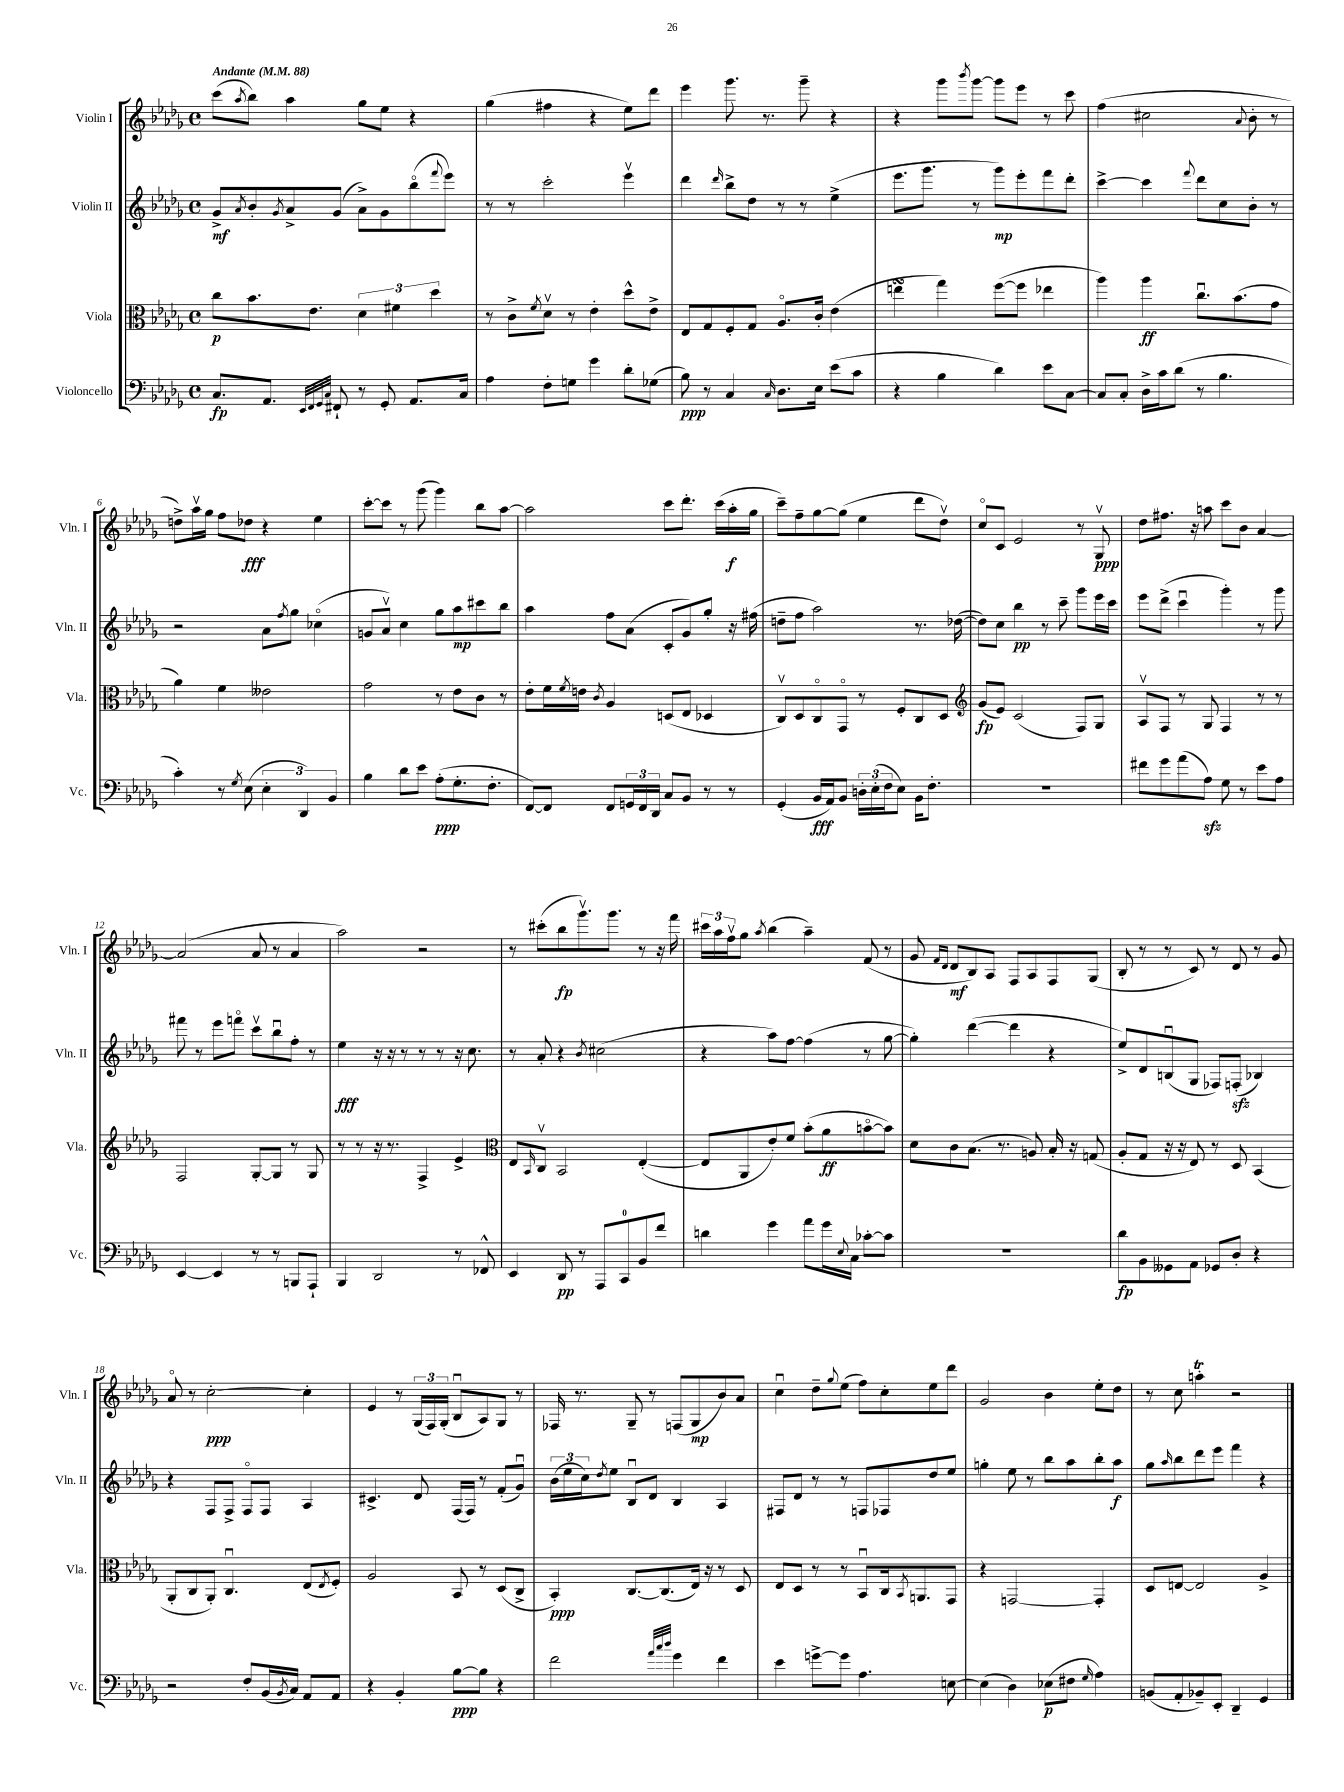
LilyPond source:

<<
\new StaffGroup <<
\new Staff = "s0" \with { instrumentName = "Violin I" shortInstrumentName = "Vln. I" } {
    \clef treble \key des \major \defaultTimeSignature \time 4/4 \tempo "Andante" 4 = 88
    c'''8( \acciaccatura { aes''8 } bes''8) aes''4 ges''8 ees''8 r4 |
    ges''4( fis''4 r4 ees''8) des'''8 |
    ees'''4 ges'''8. r8. ges'''8-- r4 |
    r4 ges'''8 \acciaccatura { bes'''8 } ges'''8~ ges'''8 ees'''8 r8 c'''8 |
    f''4( cis''2 \appoggiatura { aes'8 } bes'8-. r8 |
    d''8->) aes''16\upbow ges''16 f''8 des''8\fff r4 ees''4 |
    c'''8~-. c'''8 r8 ges'''8( ges'''4) bes''8 aes''8~ |
    aes''2 c'''8 des'''8.-. c'''16( aes''16-.\f ges''16 |
    c'''8--) f''8-- ges''8~ ges''8( ees''4 des'''8 des''8\upbow) |
    c''8\flageolet c'8 ees'2 r8 ges8\upbow\ppp |
    des''8 fis''8. r16 a''8 c'''8 bes'8 aes'4~ |
    aes'2( aes'8 r8 aes'4 |
    aes''2) r2 |
    r8 cis'''8-.( bes''8\fp ges'''8.\upbow) ges'''8. r8 r16 f'''16 |
    \tuplet 3/2 { cis'''16 aes''16 f''16\upbow } ges''8 \acciaccatura { aes''8 } bes''4( aes''4--) f'8( r8 |
    ges'8 \grace { f'16 des'16 } des'8\mf bes8) aes8 f8 aes8 f8 ges8( |
    bes8-. r8 r8 c'8) r8 des'8 r8 ges'8 |
    aes'8\flageolet r8 c''2~-.\ppp c''4-. |
    ees'4 r8 \tuplet 3/2 { ges16( f16) ges16-.( } bes8\downbow aes8) ges8 r8 |
    fes16 r8. ges8-- r8 f8( ges8\mp bes'8) aes'8 |
    c''4\downbow des''8-- \appoggiatura { ges''8 } ees''8( f''8) c''8-. ees''8 des'''8 |
    ges'2 bes'4 ees''8-. des''8 |
    r8 c''8 a''4-.\trill r2 \bar "|." |
}
\new Staff = "s1" \with { instrumentName = "Violin II" shortInstrumentName = "Vln. II" } {
    \clef treble \key des \major \defaultTimeSignature \time 4/4
    ges'8->\mf \acciaccatura { aes'8 } bes'8-. \acciaccatura { ges'8 } aes'8-> ges'8( aes'8->) ges'8 bes''8\flageolet( \appoggiatura { f'''8 } ees'''8) |
    r8 r8 c'''2-. ees'''4\upbow |
    des'''4 \grace { des'''16 } bes''8-> des''8 r8 r8 ees''4->( |
    ees'''8. ges'''8. r8 ges'''8\mp) ees'''8-. f'''8 des'''8-. |
    c'''4~-> c'''4 \appoggiatura { f'''8 } des'''8 c''8 bes'8-. r8 |
    r2 aes'8 \acciaccatura { f''8 } ges''8 ces''4\flageolet( |
    g'8 aes'8\upbow) c''4 ges''8 aes''8\mp cis'''8 bes''8 |
    aes''4 f''8 aes'8( c'8-. ges'8) ges''8-. r16 fis''16( |
    d''8-- f''8 aes''2) r8. des''16~( |
    des''8) c''8 bes''4\pp r8 c'''8-- ges'''8 ees'''16 c'''16 |
    ees'''8 des'''8->( c'''4\downbow ges'''4-.) r8 ges'''8 |
    fis'''8 r8 ees'''8 f'''8\flageolet c'''8\upbow bes''8\downbow f''8-. r8 |
    ees''4\fff r16 r16 r8 r8 r8 r16 c''8. |
    r8 aes'8-. r4 \acciaccatura { bes'8 } cis''2( |
    r4 aes''8) f''8~ f''4( r8 ges''8~ |
    ges''4-.) des'''4~( des'''4 r4 |
    ees''8->) des'8 b8\downbow( ges8 fes8) f8-.\sfz( bes4) |
    r4 f8 f8-> f8\flageolet f8 aes4 |
    cis'4.-> des'8 f16( f16) r8 f'8-.( ges'8\downbow) |
    \tuplet 3/2 { bes'16( ees''16 c''16) } \acciaccatura { des''8 } ees''8 bes8\downbow des'8 bes4 aes4 |
    fis8 des'8 r8 r8 f8 fes8 des''8 ees''8 |
    g''4-. ees''8 r8 bes''8 aes''8 bes''8-. aes''8\f |
    ges''8 \grace { aes''16 } bes''8 des'''8 ees'''8 f'''4 r4 \bar "|." |
}
\new Staff = "s2" \with { instrumentName = "Viola" shortInstrumentName = "Vla." } {
    \clef alto \key des \major \defaultTimeSignature \time 4/4
    c''8\p bes'8. ees'8. \tuplet 3/2 { des'4 fis'4 des''4 } |
    r8 c'8-> \acciaccatura { f'8 } des'8\upbow r8 ees'4-. des''8-^ ees'8-> |
    ees8 ges8 f8-. ges8 aes8.\flageolet c'16-. ees'4( |
    e''4\turn ges''4) f''8~( f''8 ees''4 |
    aes''4) aes''4\ff c''8.\downbow bes'8.( ges'8 |
    aes'4) f'4 eeses'2 |
    ges'2 r8 ees'8 c'8 r8 |
    ees'8-. f'16 \acciaccatura { f'8 } e'16 \acciaccatura { c'8 } aes4 d8( ees8 des4 |
    c8\upbow) des8 c8\flageolet ges,8\flageolet r8 f8-. c8 des8 |
    \clef treble ges'8\fp( ees'8) c'2( f8) ges8 |
    aes8\upbow f8 r8 ges8 f4 r8 r8 |
    f2 ges8~-. ges8 r8 ges8 |
    r8 r8 r16 r8. f4-> ees'4-> |
    \clef alto ees8 \grace { bes,16 } c8\upbow bes,2 ees4~-.( |
    ees8 aes,8 ees'8-.) f'8 bes'8-.( aes'8\ff b'8~\flageolet b'8) |
    des'8 c'8 bes8.( r8. a8) bes16-. r16 g8( |
    aes8-. ges8 r16 r16 ees8) r8 des8 bes,4( |
    aes,8-. c8 aes,8-.) c4.\downbow ees8( \acciaccatura { ees8 } f8-.) |
    aes2 bes,8 r8 des8( c8-> |
    bes,4-.\ppp) c8.~ c8.( ees16) r16 r8 des8 |
    ees8 des8 r8 r8 bes,8\downbow c16 \acciaccatura { bes,8 } a,8. ges,8 |
    r4 g,2~ g,4-. |
    des8 e8~ e2 aes4-> \bar "|." |
}
\new Staff = "s3" \with { instrumentName = "Violoncello" shortInstrumentName = "Vc." } {
    \clef bass \key des \major \defaultTimeSignature \time 4/4
    c8.\fp aes,8. \grace { ees,32 f,32 ges,32 c32 } fis,8-! r8 ges,8-. aes,8. c16 |
    aes4 f8-. g8 ges'4 des'8-. ges8( |
    bes8\ppp) r8 c4 \grace { c16 } des8. ees16 ees'8( c'8 |
    r4 bes4 des'4) ees'8 c8~ |
    c8 c8-. des16-> c'16 des'8( r8 bes4. |
    c'4-.) r8 \acciaccatura { ges8 } ees8( \tuplet 3/2 { ees4-. des,4) bes,4 } |
    bes4 des'8 ees'8 aes8-.\ppp( ges8.-. f8.-. |
    f,8~) f,8 f,8 \tuplet 3/2 { g,16 f,16 des,16 } c8 bes,8 r8 r8 |
    ges,4-.( bes,16\fff aes,16) bes,8 \tuplet 3/2 { d16-. ees16-.( f16 } ees8) bes,16 f8.-. |
    R1 |
    fis'8 ges'8 aes'8( aes8\sfz) ges8 r8 ees'8 aes8 |
    ees,4~ ees,4 r8 r8 b,,8 aes,,8-! |
    bes,,4 des,2 r8 fes,8-^ |
    ees,4 des,8\pp r8 aes,,8 c,8-0 bes,8 f'8 |
    d'4 ges'4 aes'8 ges'16 \appoggiatura { ees8 } c16 ces'8~-. ces'8 |
    R1 |
    des'8\fp bes,8 geses,8 aes,8 ges,8 des8-. r4 |
    r2 f8-. bes,16( \acciaccatura { bes,8 } c16) aes,8 aes,8 |
    r4 bes,4-. bes8~\ppp bes8 r4 |
    f'2 \grace { aes'32 c''32 des''32 } ges'4 f'4 |
    ees'4 g'8~-> g'8 aes4. e8~ |
    e4( des4) ees8\p( fis8 \grace { ges16 } aes4) |
    b,8( aes,8-. bes,8--) ees,8-. des,4-- ges,4 \bar "|." |
}
>>
>>
